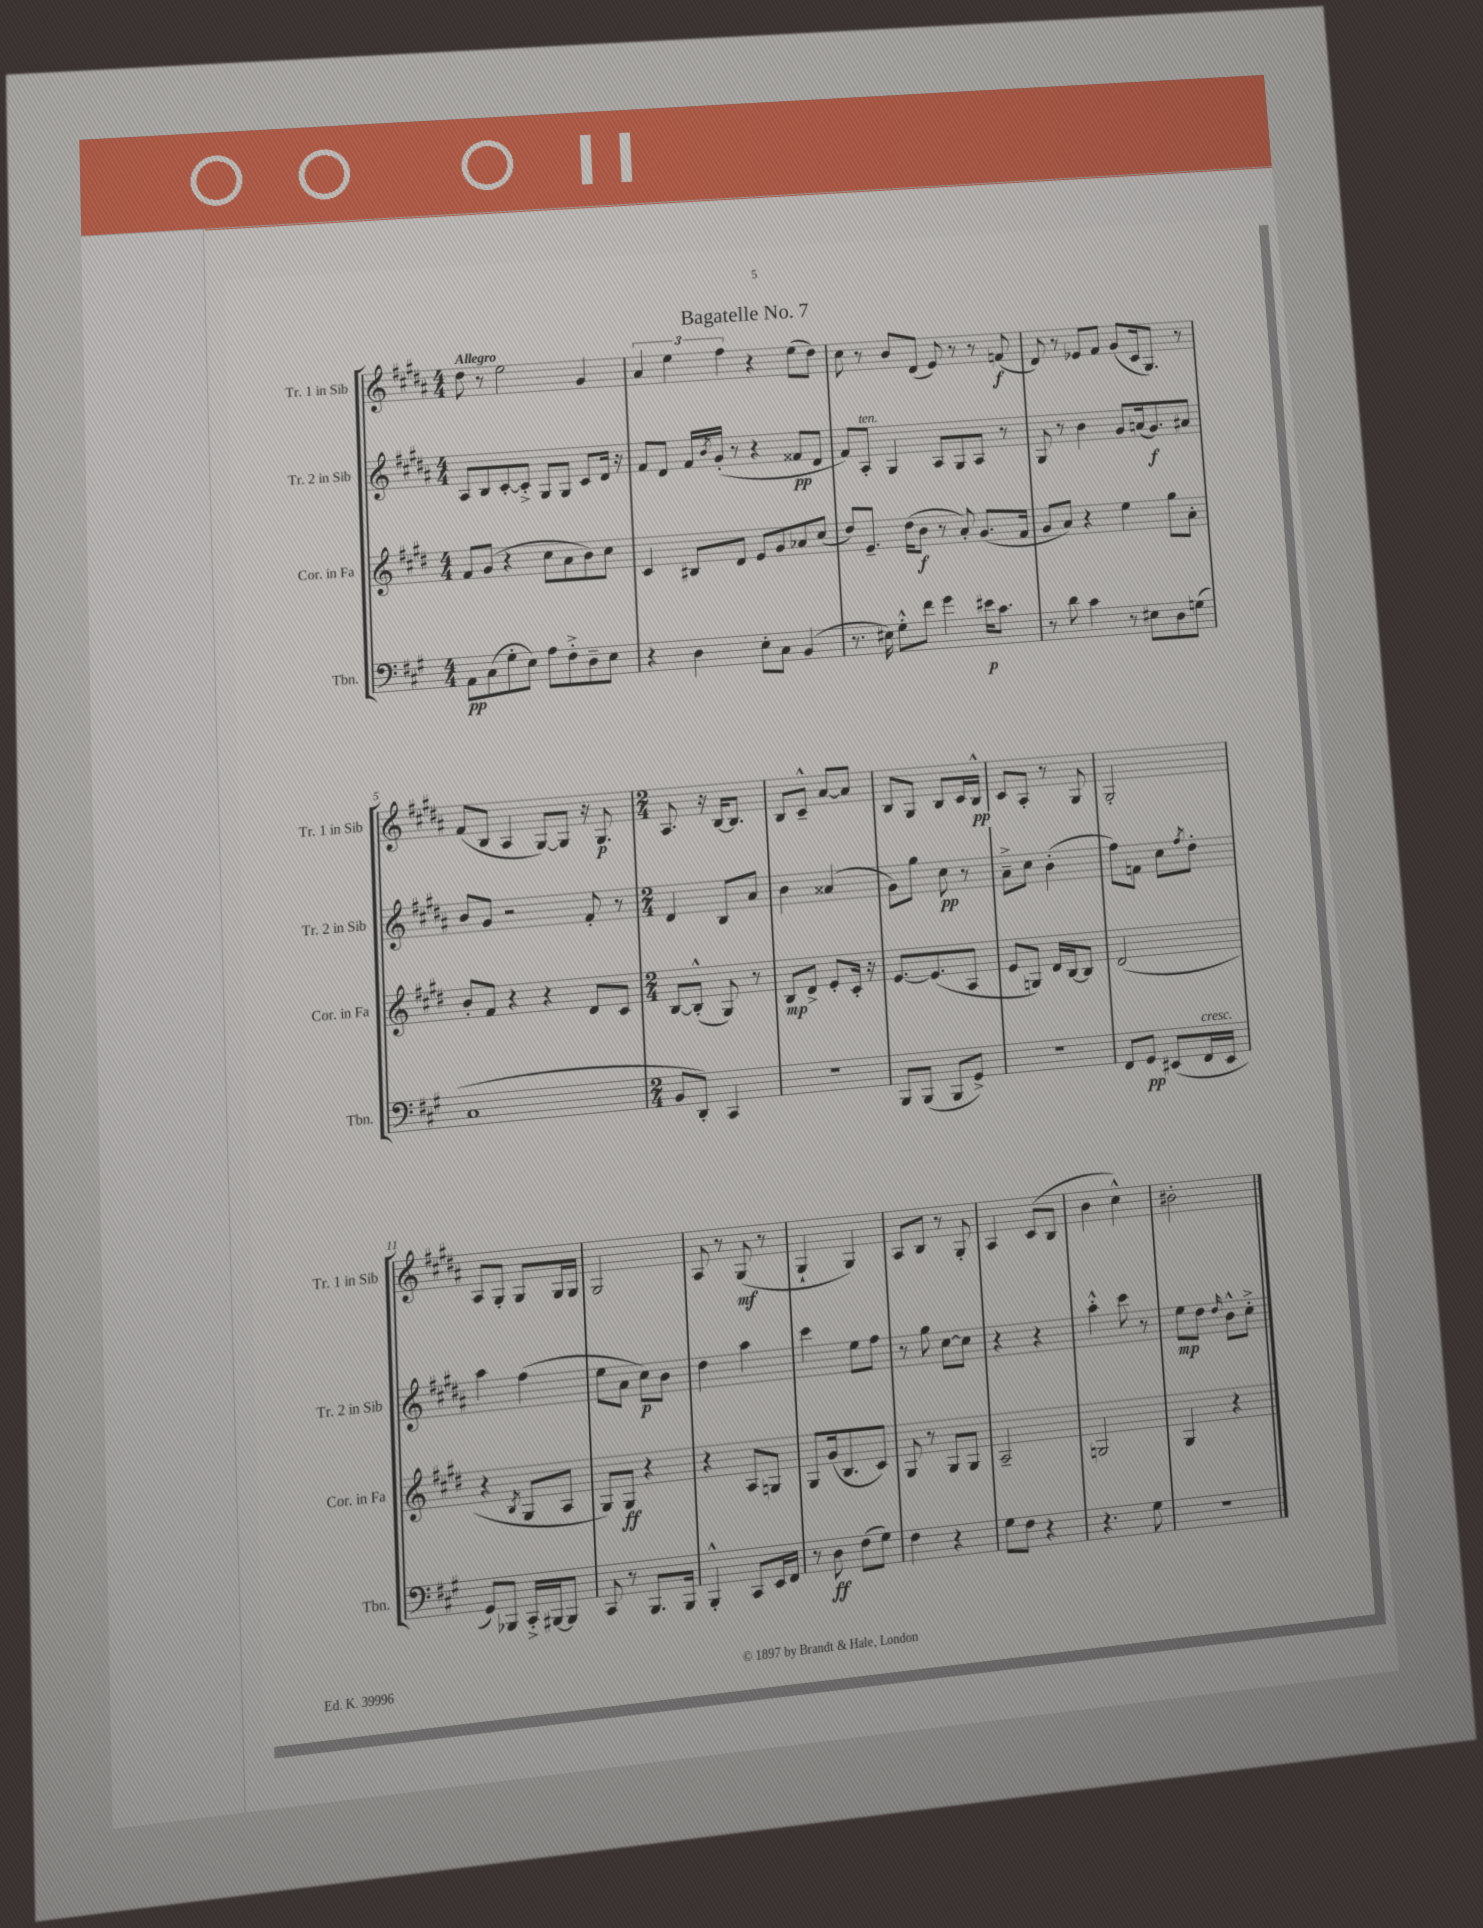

**kern	**kern	**kern	**kern
*staff4	*staff3	*staff2	*staff1
*clefF4	*clefG2	*clefG2	*clefG2
*k[f#c#g#]	*k[f#c#g#d#]	*k[f#c#g#d#a#]	*k[f#c#g#d#a#]
*M4/4	*M4/4	*M4/4	*M4/4
8AA	8f#	8A#	8dd#
(8C#	(8g#	8B	8r
8G#'	4r	[8c#'	2ee
8E)	.	8c#'^]	.
8A	8cc#	8G#	.
8F#'^	8a	8G#	.
8D~	8b)	8c#	4g#
8E	8cc#	16d#	.
.	.	16r	.
=	=	=	=
4r	4c#	8f#	6a#
.	.	8d#	.
.	.	.	6ee
4D	8B#	16f#	.
.	.	8qb	.
.	.	(16g#'	.
.	.	.	6ff#
.	8d#	8r	.
8E'	8e	4r	4r
8C#	8g#	.	.
(4BB	8a-	8f##	(8ee
.	(8cc#	8d#	8dd#)
=	=	=	=
8.r	8dd#)	8f#)	8cc#
.	8.e~	8A#'	8r
16E#)	.	.	.
8G#'^^	.	4G#	8b
.	(16dd#	.	.
8f#	8b	.	(8d#
4g#	8r	8A#	8e)
.	8a')	8G#	8r
16e#	(8.g#	8A#	8r
8.c#	.	.	.
.	.	8r	(8f
.	16f#	.	.
=	=	=	=
8r	8g#	8G#	8d#)
8d	8a)	8r	8r
4c#	4r	4b	8e-
.	.	.	8f#
8r	4ee	8g#	(8g#
8E#	.	(16a	16c#
.	.	8.g#)	8.G#)
8D	8gg#	.	.
(8G	8a'	8a#	8r
=	=	=	=
1C#	8b'	8b	(8f#
.	8f#	8g#	8B
.	4r	2r	4A#
.	4r	.	[8G#)
.	.	.	8G#]
.	8d#	8f#'	16r
.	.	.	8.G#
.	8c#	8r	.
=	=	=	=
*M2/4	*M2/4	*M2/4	*M2/4
8BB	[8B	4d#	8.A#
8DD')	(8B'^^]	.	.
.	.	.	16r
4CC#	8G#)	8B	[16B
.	.	.	8.B]
.	8r	8a#	.
=	=	=	=
2r	8B	4b	8B
.	8d#^	.	8c#~^^
.	8e'	(4a##	[8a#
.	16c#'	.	8a#]
.	16r	.	.
=	=	=	=
8BBB	[8.e	8g#)	8B
(8BBB	.	8gg#	8G#
.	(8.e]	.	.
8BBB	.	8cc#	8B
8GG#^)	8A	8r	16c#
.	.	.	16B^^
=	=	=	=
2r	8e	8a#~^	8c#
.	8G)	8cc#	8A#'
.	16d#	(4b'	8r
.	[16B	.	.
.	8B]	.	8G#
=	=	=	=
8FF#	(2d#	8ff#)	2G#'
8GG#	.	8f	.
(8EE#	.	8cc#	.
.	.	8qff#	.
16FF#	.	8dd#'	.
16EE#	.	.	.
=	=	=	=
8GG#)	4r	4aa#	8A#
8BBB-	.	.	8G#'
.	8qB	.	.
16CC#'^	8G#	(4ff#	8G#
[16BBB#	.	.	.
8BBB#]	8A	.	16G#
.	.	.	16G#
=	=	=	=
8CC#	8G#)	8ee	2G#
8r	8G#	8a#	.
8.BBB	4r	8cc#)	.
.	.	8b	.
16BBB	.	.	.
=	=	=	=
4BBB'^^	4r	4dd#	8A#
.	.	.	8r
8CC#	8A	4aa#	(8G#
16EE	8G	.	8r
16FF#	.	.	.
=	=	=	=
8r	8G#	4ccc#	4G#`
8D	(16g#	.	.
.	8.B	.	.
(8F#	.	8ee	4G#)
8G#)	8c#)	8ff#	.
=	=	=	=
4F#	8G#	8r	8A#
.	8r	8gg#	8B
4r	8G#	[8cc#	8r
.	8G#	8cc#]	8G#'
=	=	=	=
8G#	2A~	4r	4A#
8F#	.	.	.
4r	.	4r	(8c#
.	.	.	8B
=	=	=	=
4.r	2G	4aa#'^^	4b
.	.	8ccc#	4cc#^^)
8G#	.	8r	.
=	=	=	=
2r	4G#	8ee	2b#'
.	.	8dd#	.
.	.	16qqdd#	.
.	4r	8b^^	.
.	.	8cc#'^	.
==	==	==	==
*-	*-	*-	*-
